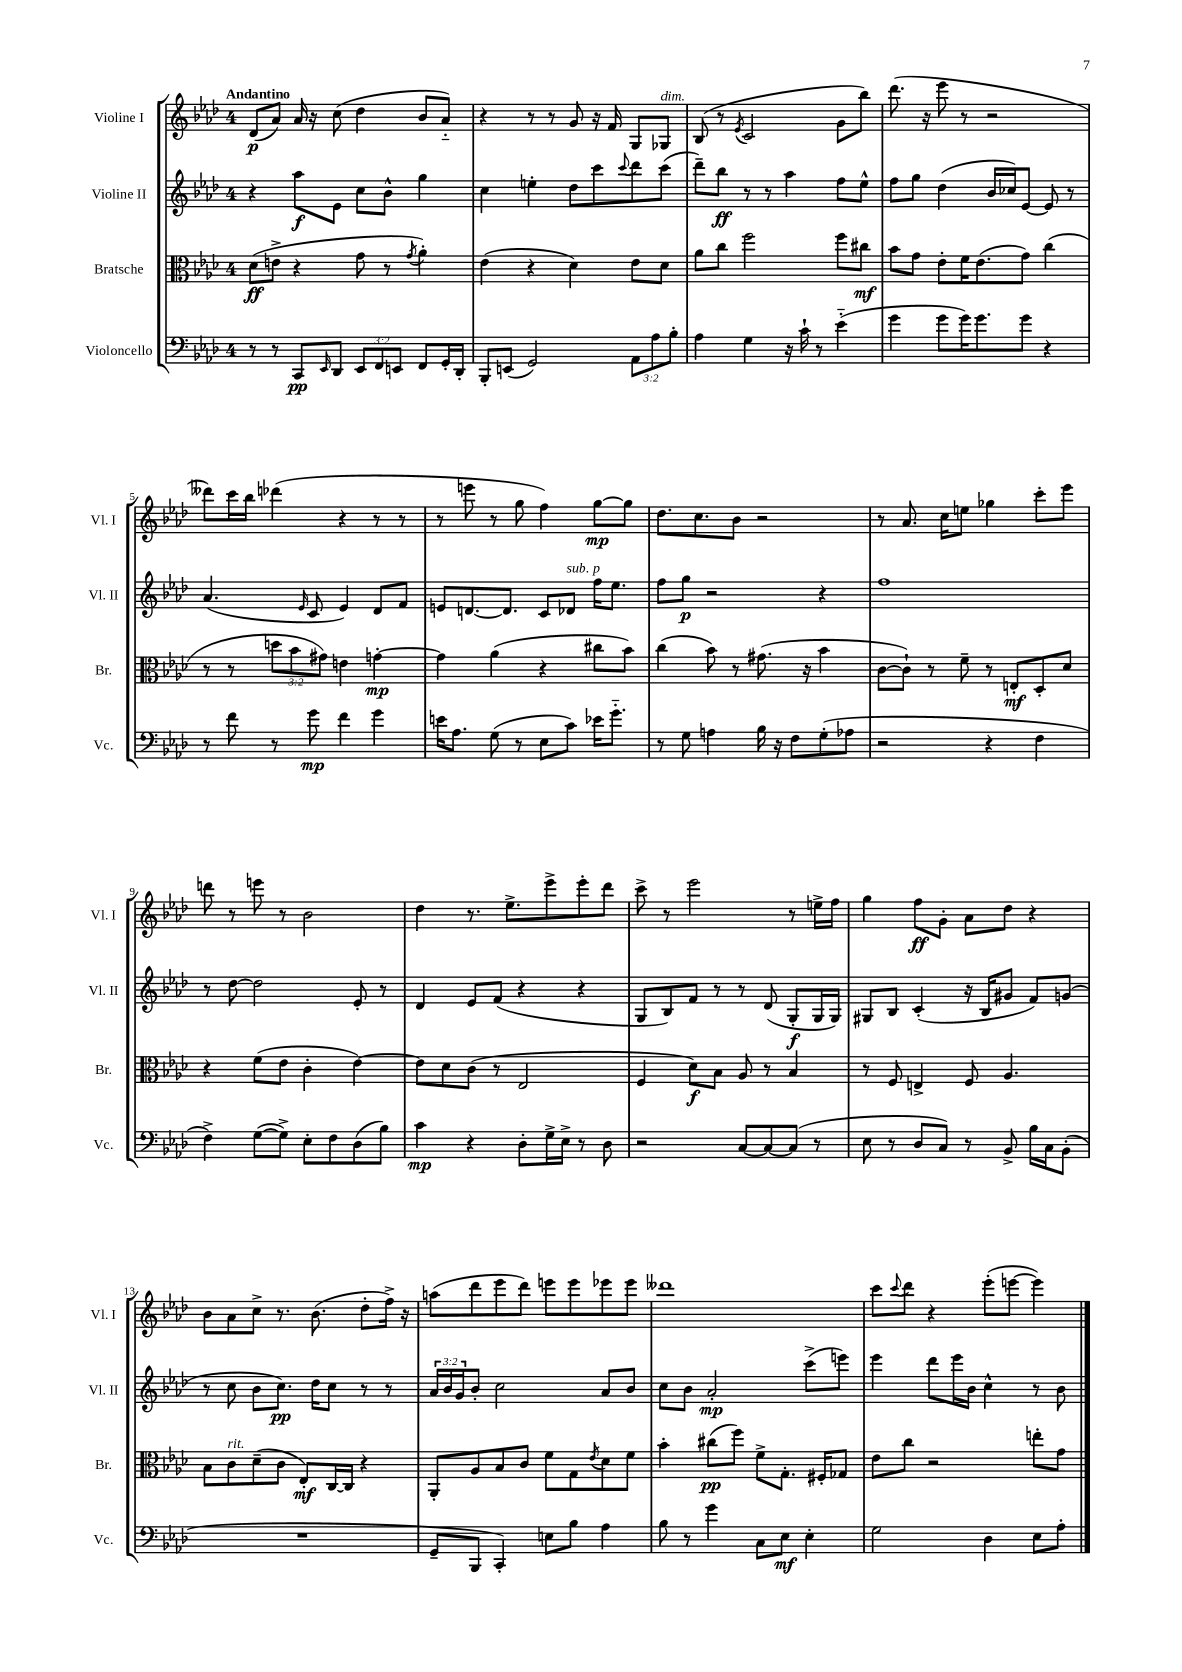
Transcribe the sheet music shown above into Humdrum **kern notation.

**kern	**dynam	**kern	**dynam	**kern	**dynam	**kern	**dynam
*part4	*part4	*part3	*part3	*part2	*part2	*part1	*part1
*staff4	*staff4	*staff3	*staff3	*staff2	*staff2	*staff1	*staff1
*I"Violoncello	*	*I"Bratsche	*	*I"Violine II	*	*I"Violine I	*
*I'Vc.	*	*I'Br.	*	*I'Vl. II	*	*I'Vl. I	*
*clefF4	*	*clefC3	*	*clefG2	*	*clefG2	*
*k[b-e-a-d-]	*	*k[b-e-a-d-]	*	*k[b-e-a-d-]	*	*k[b-e-a-d-]	*
*M4/4	*	*M4/4	*	*M4/4	*	*M4/4	*
=1	=1	=1	=1	=1	=1	=1	=1
!	!	!	!	!	!	!LO:TX:a:B:t=Andantino	!
8r	.	(8d-\L	ff	4r	.	(8d-/L	p
8r	.	8en^\J	.	.	.	8a-/J)	.
8CC/L	pp	4r	.	8aa-\L	f	16a-/	.
.	.	.	.	.	.	16r	.
16qqEE-/	.	.	.	.	.	.	.
8DD-/J	.	.	.	8e-\J	.	(8cc\	.
12EE-/L	.	8g\	.	8cc\L	.	4dd-\	.
12FF/	.	.	.	.	.	.	.
.	.	8r	.	8b-^^\J	.	.	.
12EEn/J	.	.	.	.	.	.	.
.	.	8qg/	.	.	.	.	.
8FF/L	.	4a-'\)	.	4gg\	.	8b-/L	.
16GG'/L	.	.	.	.	.	8a-/J)	.
16DD-'/JJ	.	.	.	.	.	.	.
=2	=2	=2	=2	=2	=2	=2	=2
8BBB-'/L	.	(4e-\	.	4cc\	.	4r	.
(8EEn/J	.	.	.	.	.	.	.
2GG/)	.	4r	.	4een'\	.	8r	.
.	.	.	.	.	.	8r	.
.	.	4d-\)	.	8dd-\L	.	8g/	.
.	.	.	.	8ccc\	.	16r	.
.	.	.	.	.	.	16f/	.
.	.	.	.	8qqccc/	.	.	.
12AA-\L	.	8e-\L	.	8ddd-\	.	8G/L	.
12A-\	.	.	.	.	.	.	.
!	!	!	!	!	!	!LO:TX:a:i:t=dim.	!
.	.	8d-\J	.	(8ccc\J	.	8G-X/J	.
12B-'\J	.	.	.	.	.	.	.
=3	=3	=3	=3	=3	=3	=3	=3
4A-\	.	8a-\L	.	8ddd-~\L)	.	(8B-/	.
.	.	8cc\J	.	8bb-\J	ff	8r	.
.	.	.	.	.	.	8qe-/	.
4G\	.	2ff\	.	8r	.	2c/	.
.	.	.	.	8r	.	.	.
16r	.	.	.	4aa-\	.	.	.
16c`\	.	.	.	.	.	.	.
8r	.	.	.	.	.	.	.
(4e-\	.	8ff\L	.	8ff\L	.	8g\L	.
.	.	8cc#X\J	mf	8ee-^^\J	.	8bb-\J)	.
=4	=4	=4	=4	=4	=4	=4	=4
4g\	.	8b-\L	.	8ff\L	.	(8.ddd-\	.
.	.	8g\J	.	8gg\J	.	.	.
.	.	.	.	.	.	16r	.
8g\L	.	8e-'\L	.	(4dd-\	.	8eee-\	.
16g\K)	.	16f\K	.	.	.	8r	.
8.g\	.	(8.e-\	.	.	.	.	.
.	.	.	.	16b-/LL	.	2r	.
.	.	.	.	16cc-X/J)	.	.	.
8g\J	.	8g\J)	.	[8e-/J	.	.	.
4r	.	(4cc\	.	8e-/]	.	.	.
.	.	.	.	8r	.	.	.
!!LO:LB:g=z
=5	=5	=5	=5	=5	=5	=5	=5
8r	.	8r	.	(4.a-/	.	8ddd--X\L)	.
8f\	.	8r	.	.	.	16ccc\L	.
.	.	.	.	.	.	16bb-\JJ	.
8r	.	12ddn\L	.	.	.	(4ddd-X\	.
.	.	12b-\	.	.	.	.	.
.	.	.	.	16qqe-/	.	.	.
8g\	mp	.	.	8c/	.	.	.
.	.	12g#X\J)	.	.	.	.	.
4f\	.	4en\	.	4e-/)	.	4r	.
4g\	.	[4gn'\	mp	8d-/L	.	8r	.
.	.	.	.	8f/J	.	8r	.
=6	=6	=6	=6	=6	=6	=6	=6
16en\KL	.	4g\]	.	8en/L	.	8r	.
8.A-\J	.	.	.	.	.	.	.
.	.	.	.	[8.dn/	.	8eeen\	.
(8G\	.	(4a-\	.	.	.	8r	.
.	.	.	.	8.d/J]	.	.	.
8r	.	.	.	.	.	8gg\	.
8E-\L	.	4r	.	8c/L	.	4ff\)	.
!	!	!	!	!LO:TX:a:i:t=sub. p	!	!	!
8c\J)	.	.	.	8d-X/J	.	.	.
16e-X\KL	.	8cc#X\L	.	16ff\KL	.	[8gg\L	mp
8.g\J	.	.	.	8.ee-\J	.	.	.
.	.	8b-\J)	.	.	.	8gg\J]	.
=7	=7	=7	=7	=7	=7	=7	=7
8r	.	(4cc\	.	8ff\L	.	8.dd-\L	.
8G\	.	.	.	8gg\J	p	.	.
.	.	.	.	.	.	8.cc\	.
4An\	.	8b-\)	.	2r	.	.	.
.	.	8r	.	.	.	8b-\J	.
16B-\	.	(8.g#X\	.	.	.	2r	.
16r	.	.	.	.	.	.	.
8F\L	.	.	.	.	.	.	.
.	.	16r	.	.	.	.	.
(8G'\	.	4b-\	.	4r	.	.	.
8A-X\J	.	.	.	.	.	.	.
=8	=8	=8	=8	=8	=8	=8	=8
2r	.	[8c\L	.	1ff	.	8r	.
.	.	8c`\J])	.	.	.	8.a-/	.
.	.	8r	.	.	.	.	.
.	.	.	.	.	.	16cc\KL	.
.	.	8f~\	.	.	.	8een\J	.
4r	.	8r	.	.	.	4gg-X\	.
.	.	8En'/L	mf	.	.	.	.
4F\	.	8D-'/	.	.	.	8ccc'\L	.
.	.	8d-/J	.	.	.	8eee-\J	.
!!LO:LB:g=z
=9	=9	=9	=9	=9	=9	=9	=9
4F^\)	.	4r	.	8r	.	8dddn\	.
.	.	.	.	[8dd-\	.	8r	.
([8G\L	.	(8f\L	.	2dd-\]	.	8eeen\	.
8G^\J])	.	8e-\J	.	.	.	8r	.
8E-'\L	.	4c'\	.	.	.	2b-\	.
8F\	.	.	.	.	.	.	.
(8D-\	.	[4e-\)	.	8e-'/	.	.	.
8B-\J)	.	.	.	8r	.	.	.
=10	=10	=10	=10	=10	=10	=10	=10
4c\	mp	8e-\L]	.	4d-/	.	4dd-\	.
.	.	8d-\	.	.	.	.	.
4r	.	(8c\J	.	8e-/L	.	8.r	.
.	.	8r	.	(8f/J	.	.	.
.	.	.	.	.	.	8.ee-^\L	.
8D-'\L	.	2E-/	.	4r	.	.	.
16G^\L	.	.	.	.	.	8eee-^\	.
16E-^\JJ	.	.	.	.	.	.	.
8r	.	.	.	4r	.	8eee-'\	.
8D-\	.	.	.	.	.	8ddd-\J	.
=11	=11	=11	=11	=11	=11	=11	=11
2r	.	4F/	.	8G/L	.	8ccc^\	.
.	.	.	.	8B-/)	.	8r	.
.	.	8d-\L)	f	8f/J	.	2eee-\	.
.	.	8B-\J	.	8r	.	.	.
[8C/L	.	8A-/	.	8r	.	.	.
8C/_	.	8r	.	(8d-/	.	.	.
(8C/J]	.	4B-/	.	8G'/L	f	8r	.
8r	.	.	.	16G/L	.	16een^\LL	.
.	.	.	.	16G/JJ)	.	16ff\JJ	.
=12	=12	=12	=12	=12	=12	=12	=12
8E-\	.	8r	.	8G#X/L	.	4gg\	.
8r	.	8F/	.	8B-/J	.	.	.
8D-/L	.	4En^/	.	(4c'/	.	8ff\L	ff
8C/J)	.	.	.	.	.	8g'\J	.
8r	.	8F/	.	16r	.	8a-\L	.
.	.	.	.	16B-/KL	.	.	.
8BB-^/	.	4.A-/	.	8g#X/J	.	8dd-\J	.
16B-\LL	.	.	.	8f/L)	.	4r	.
16C\J	.	.	.	.	.	.	.
(8BB-'\J	.	.	.	(8gn/J	.	.	.
!!LO:LB:g=z
=13	=13	=13	=13	=13	=13	=13	=13
1r	.	8B-\L	.	8r	.	8b-\L	.
!	!	!LO:TX:a:i:t=rit.	!	!	!	!	!
.	.	8c\	.	8cc\	.	8a-\	.
.	.	(8d-~\	.	8b-\L	.	8cc^\J	.
.	.	8c\J	.	8.cc\J)	pp	8.r	.
.	.	8E-'/L)	mf	.	.	.	.
.	.	.	.	16dd-\KL	.	(8.b-\	.
.	.	[16C/L	.	8cc\J	.	.	.
.	.	16C/JJ]	.	.	.	.	.
.	.	4r	.	8r	.	8dd-'\L	.
.	.	.	.	8r	.	16ff^\Jk)	.
.	.	.	.	.	.	16r	.
=14	=14	=14	=14	=14	=14	=14	=14
8GG~/L	.	8AA-'/L	.	24a-/LL	.	(8aan\L	.
.	.	.	.	24b-/	.	.	.
.	.	.	.	24g/J	.	.	.
8BBB-/J	.	8A-/	.	8b-'/J	.	8ddd-\	.
4CC'/)	.	8B-/	.	2cc\	.	8eee-\	.
.	.	8c/J	.	.	.	8ddd-\J)	.
8En\L	.	8f\L	.	.	.	8eeen\L	.
8B-\J	.	8G\	.	.	.	8eee\	.
.	.	8qe-/	.	.	.	.	.
4A-\	.	8d-\	.	8a-/L	.	8eee-X\	.
.	.	8f\J	.	8b-/J	.	8eee-\J	.
=15	=15	=15	=15	=15	=15	=15	=15
8B-\	.	4b-'\	.	8cc\L	.	1ddd--X	.
8r	.	.	.	8b-\J	.	.	.
4g\	.	(8cc#X\L	pp	2a-'/	mp	.	.
.	.	8ff\J)	.	.	.	.	.
8C\L	.	8f^\L	.	.	.	.	.
8E-\J	mf	8.G'\J	.	.	.	.	.
4E-'\	.	.	.	(8ccc^\L	.	.	.
.	.	16F#X'/KL	.	.	.	.	.
.	.	8G-X/J	.	8eeen\J)	.	.	.
=16	=16	=16	=16	=16	=16	=16	=16
2G\	.	8e-\L	.	4eee-\	.	8ccc\L	.
.	.	.	.	.	.	8qqccc/	.
.	.	8cc\J	.	.	.	8ddd-\J	.
.	.	2r	.	8ddd-\L	.	4r	.
.	.	.	.	16eee-\L	.	.	.
.	.	.	.	16b-\JJ	.	.	.
4D-\	.	.	.	4cc^^\	.	(8eee-'\L	.
.	.	.	.	.	.	[8eeen\J	.
8E-\L	.	8een'\L	.	8r	.	4eee\])	.
8A-'\J	.	8g\J	.	8b-\	.	.	.
==	==	==	==	==	==	==	==
*-	*-	*-	*-	*-	*-	*-	*-
